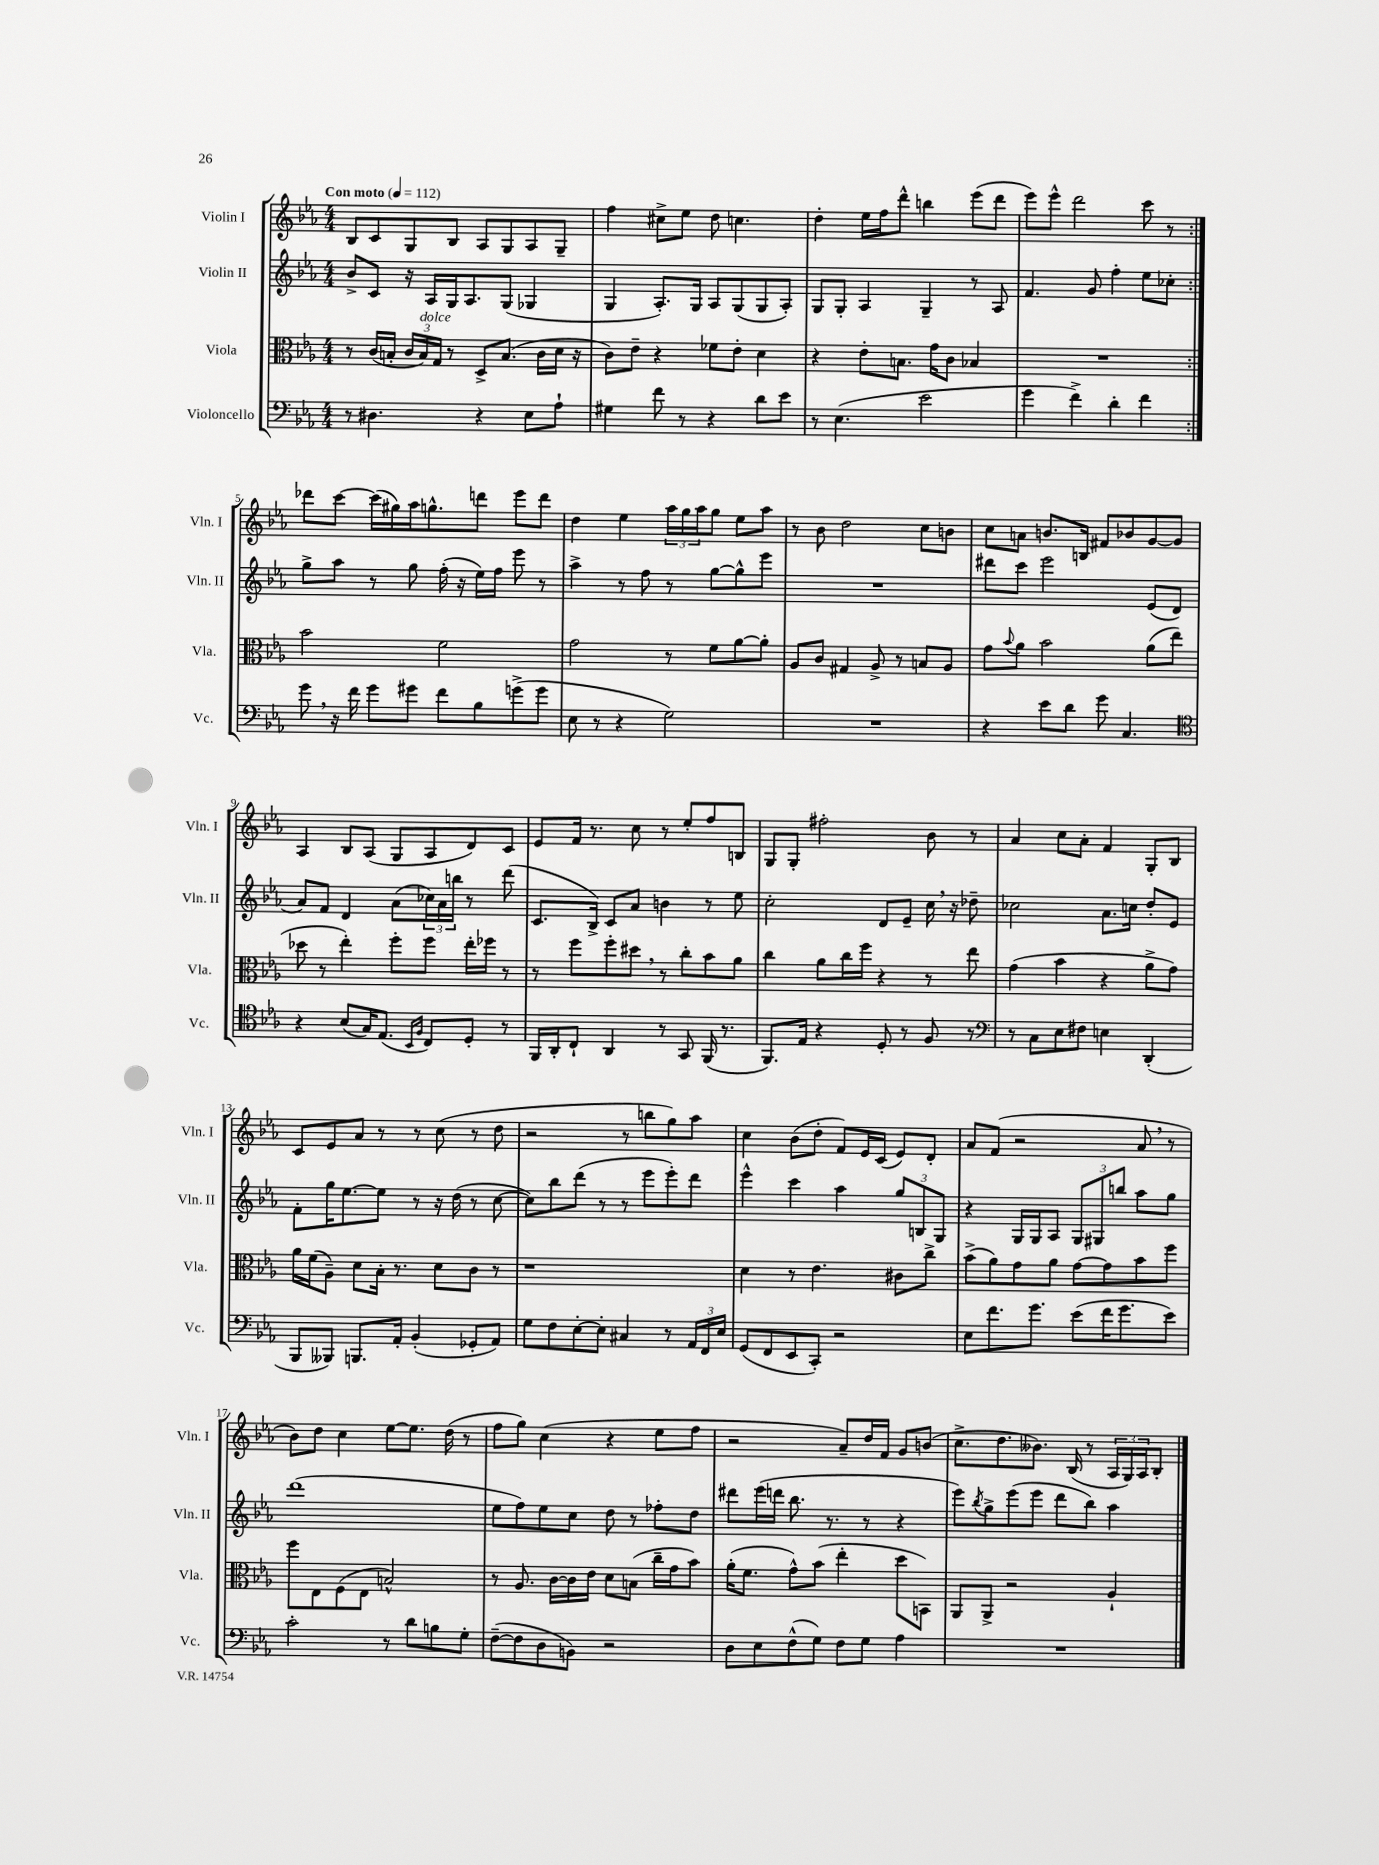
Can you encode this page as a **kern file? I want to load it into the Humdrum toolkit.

**kern	**kern	**kern	**kern
*staff4	*staff3	*staff2	*staff1
*clefF4	*clefC3	*clefG2	*clefG2
*k[b-e-a-]	*k[b-e-a-]	*k[b-e-a-]	*k[b-e-a-]
*M4/4	*M4/4	*M4/4	*M4/4
*MM112	*MM112	*MM112	*MM112
8r	8r	8b-^/L	8B-/L
4.D#\	(16c/LL	8c/J	8c/
.	16B'/JJ	.	.
.	24c/LL	16r	8G/
.	24B/)	.	.
.	.	16A-/LL	.
.	24G/JJ	.	.
.	8r	16G/J	8B-/J
.	.	8.A-/	.
4r	8D^/L	.	8A-/L
.	(8.B/J	(8G/J	8G/
8E-\L	.	4G-/	8A-/
.	16c\LL	.	.
8A-`\J	16d\JJ	.	8G~/J
.	16r	.	.
=	=	=	=
4G#\	8c\L)	4G/	4ff\
.	8e-~\J	.	.
8f\	4r	8.A-'/L)	8cc#^\L
8r	.	.	8ee-\J
.	.	16G/Jk	.
4r	8f-\L	8A-/L	8dd\
.	8e-'\J	(8G/	4.cc\
8d\L	4d\	8G/	.
8e-\J	.	8A-'/J)	.
=	=	=	=
8r	4r	8G/L	4dd'\
(4.E-\	.	8G'/J	.
.	8e-'\L	4A-/	16ee-\LL
.	.	.	16ff\J
.	8.B\J	.	8ddd^^\J
2e-\	.	4G~/	4bb\
.	16g\LK	.	.
.	8c\J	.	.
.	4B-/	8r	(8eee-\L
.	.	8A-/	8ddd\J
=	=	=	=
4g\	1r	4.f/	8eee-\L)
.	.	.	8eee-^^\J
4f^\)	.	.	2ddd\
.	.	8g/	.
4d'\	.	4ff'\	.
4f\	.	8ee-\L	8ccc\
.	.	8cc-'\J	8r
=:|!	=:|!	=:|!	=:|!
8g\	2b-\	8gg^\L	8ddd-\L
16r	.	8aa-\J	[8ccc\J
16f\	.	.	.
8g\L	.	8r	(16ccc\]LL
.	.	.	16gg#\)
8g#\J	.	8gg\	16aa-\J
.	.	.	8.gg^^\
8f\L	2f\	(16ff'\	.
.	.	16r	.
8B-\	.	16ee-\LL)	8ddd\J
.	.	16ff\JJ	.
(8g^\	.	8eee-\	8eee-\L
8g\J	.	8r	8ddd\J
=	=	=	=
8E-\	2g\	4aa-^\	4dd\
8r	.	.	.
4r	.	8r	4ee-\
.	.	8ff\	.
2G\)	8r	8r	24aa-\LL
.	.	.	24gg\
.	.	.	24aa-\J
.	8f\L	[8gg\L	8gg\J
.	[8a-\	8gg^^\]	8ee-\L
.	8a-'\]J	8eee-\J	8aa-\J
=	=	=	=
1r	8A-/L	1r	8r
.	8c/J	.	8b-\
.	4G#/	.	2dd\
.	8A-^/	.	.
.	8r	.	.
.	8B/L	.	8cc\L
.	8A-/J	.	8b\J
=	=	=	=
4r	8g\L	8ddd#\L	8cc\L
.	8qqb-/	.	.
.	8a-\J	8ccc\J	8a\J
8e-\L	2b-\	2eee-\	8.b/L
8d\J	.	.	.
.	.	.	16B/Jk
8g\	.	.	8f#/L
4.C/	.	.	8b-/
.	(8a-\L	(8e-/L	[8g/
.	8ee-\J	8d/J	8g/]J
=	=	=	=
*clefC4	*	*	*
4r	8dd-\	8a-/L)	4A-/
.	8r	8f/J	.
(8B-/L	4ee-'\)	4d/	8B-/L
16G/K)	.	.	(8A-/J
(8.E-/J	.	.	.
.	8ff'\L	(8a-\L	8G/L
16qqBB-/LL	.	.	.
16qqF/JJ	.	.	.
8C/L)	8ff\J	24cc-\L)	8A-/
.	.	24a-\	.
.	.	24bb\JJ	.
8D'/J	16ee-'\LL	8r	8d/)
.	16ff-\JJ	.	.
8r	8r	(8ddd\	8c/J
=	=	=	=
16FF/LL	8r	8.c/L	8e-/L
16AA-'/J	.	.	.
8C`/J	8ff\L	.	16f/Jk
.	.	16B-^/Jk)	8.r
4AA-/	8ff'\	8c/L	.
.	8dd#\J	8a-/J	8cc\
8r	8r	4b\	8r
8GG/	8cc'\L	.	8ee-'/L
(16FF/	8b-\	8r	8ff/
8.r	.	.	.
.	8a-\J	8ee-\	8B/J
=	=	=	=
8.FF/L)	4cc\	2cc'\	8G/L
.	.	.	8G'/J
16E-/Jk	.	.	.
4r	8a-\L	.	2ff#'\
.	16cc\L	.	.
.	16ff\JJ	.	.
8D'/	4r	8d/L	.
8r	.	8e-~/J	.
8F/	8r	16cc\	8b-\
.	.	16r	.
8r	8ee-\	8dd-~\	8r
=	=	=	=
*clefF4	*	*	*
8r	(4g\	2cc-\	4a-/
8C\L	.	.	.
8E-\	4b-\	.	8cc\L
8F#\J	.	.	8a-'\J
4E\	4r	8.a-\L	4f/
.	.	16cc\Jk	.
(4DD'/	8a-^\L	8dd'/L	8G'/L
.	8g\J)	8e-/J	8B-/J
=	=	=	=
8BBB-/L	16a-\LL	8f'\L	8c/L
.	(16f\J	.	.
8BBB--/J)	8A-~\J)	16gg\K	8e-/
.	.	[8.ee-\	.
8.BBB/L	8d\L	.	8a-/J
.	16B-'\Jk	8ee-\]J	8r
16AA-'/Jk	8.r	.	.
(4BB-'/	.	8r	8r
.	8d\L	16r	(8cc\
.	.	(16dd\	.
8GG-'/L	8c\J	8r	8r
8AA-/J)	8r	[8cc\	8dd\
=	=	=	=
8G\L	1r	8cc\]L)	2r
8F\	.	8bb-\	.
[8E-'\	.	(8ddd\J	.
8E-'\]J	.	8r	.
4C#/	.	8r	8r
.	.	8eee-\L	8bb\L
8r	.	8eee-'\)	8gg\)
24AA-/LL	.	8ddd\J	8aa-\J
24FF/	.	.	.
24E-/JJ	.	.	.
=	=	=	=
(8GG/L	4d\	4eee-^^\	4cc\
8FF/	.	.	.
8EE-/	8r	4ccc\	(8b-\L
8CC'/J)	4.e-\	.	8dd'\J
2r	.	4aa-\	8f/L)
.	.	.	16e-/L
.	.	.	(16c/JJ
.	8c#\L	12gg/L	8e-/L)
.	.	12B/	.
.	8cc^\J	.	8d'/J
.	.	12G/J	.
=	=	=	=
8E-\L	(8b-^\L	4r	8a-/L
8.f\	8a-\)	.	(8f/J
.	8g\	16G/LL	2r
8.g\J	.	16G/J	.
.	8a-\J	8A-/J	.
(8e-\L	[8g\L	12G/L	.
.	.	12G#/	.
16f\K	8g\]	.	.
.	.	12bb/J	.
8.g\	.	.	.
.	8b-\	8aa-\L	8a-/
8e-\J)	8ff\J	8gg\J	8r
=	=	=	=
2c'\	8ff\L	(1ddd	8b-\L)
.	8E-\	.	8dd\J
.	(8F\	.	4cc\
.	8E-\J	.	.
8r	2B^^/)	.	[8ee-\L
8d\L	.	.	8.ee-\]J
8B\	.	.	.
.	.	.	(16dd\
8G'\J	.	.	8r
=	=	=	=
([8F~\L	8r	8ee-\L	8ff\L
8F\]	8.A-/	8ff\)	8gg\J)
8D\	.	8ee-\	(4cc\
.	[16c\LL	.	.
8BB\J)	16c\]	8cc\J	.
.	16e-\JJ	.	.
2r	8d\L	8dd\	4r
.	(8B\J	8r	.
.	16cc~\LL	8ff-'\L	8ee-\L
.	16g\J	.	.
.	8b-\J)	8dd\J	8ff\J
=	=	=	=
8D\L	(16a-'\LK	8ddd#\L	2r
.	8.f\J	.	.
8E-\	.	(16eee-\L	.
.	.	16ddd\JJ	.
(8F^^\	8g^^\L)	8.bb-\	.
8G\J)	(8b-\J	.	.
.	.	8.r	.
8F\L	4ee-'\	.	8a-~/L)
8G\J	.	8r	16dd/L
.	.	.	16f/JJ
4A-\	8dd\L	4r	8g/L
.	8BB\J)	.	(8b/J
=	=	=	=
1r	8AA-/L	8eee-\L)	8.cc^\L
.	.	8qbb-/	.
.	8AA-^/J	8gg^\	.
.	.	.	8.dd\
.	2r	(8eee-\	.
.	.	8eee-\J	8.b--\J)
.	.	8ddd\L	.
.	.	.	(16B-/
.	.	8bb-\J)	8r
.	4A-`/	4aa-\	24A-/LL
.	.	.	24G/)
.	.	.	24A-/J
.	.	.	8B-'/J
==	==	==	==
*-	*-	*-	*-
